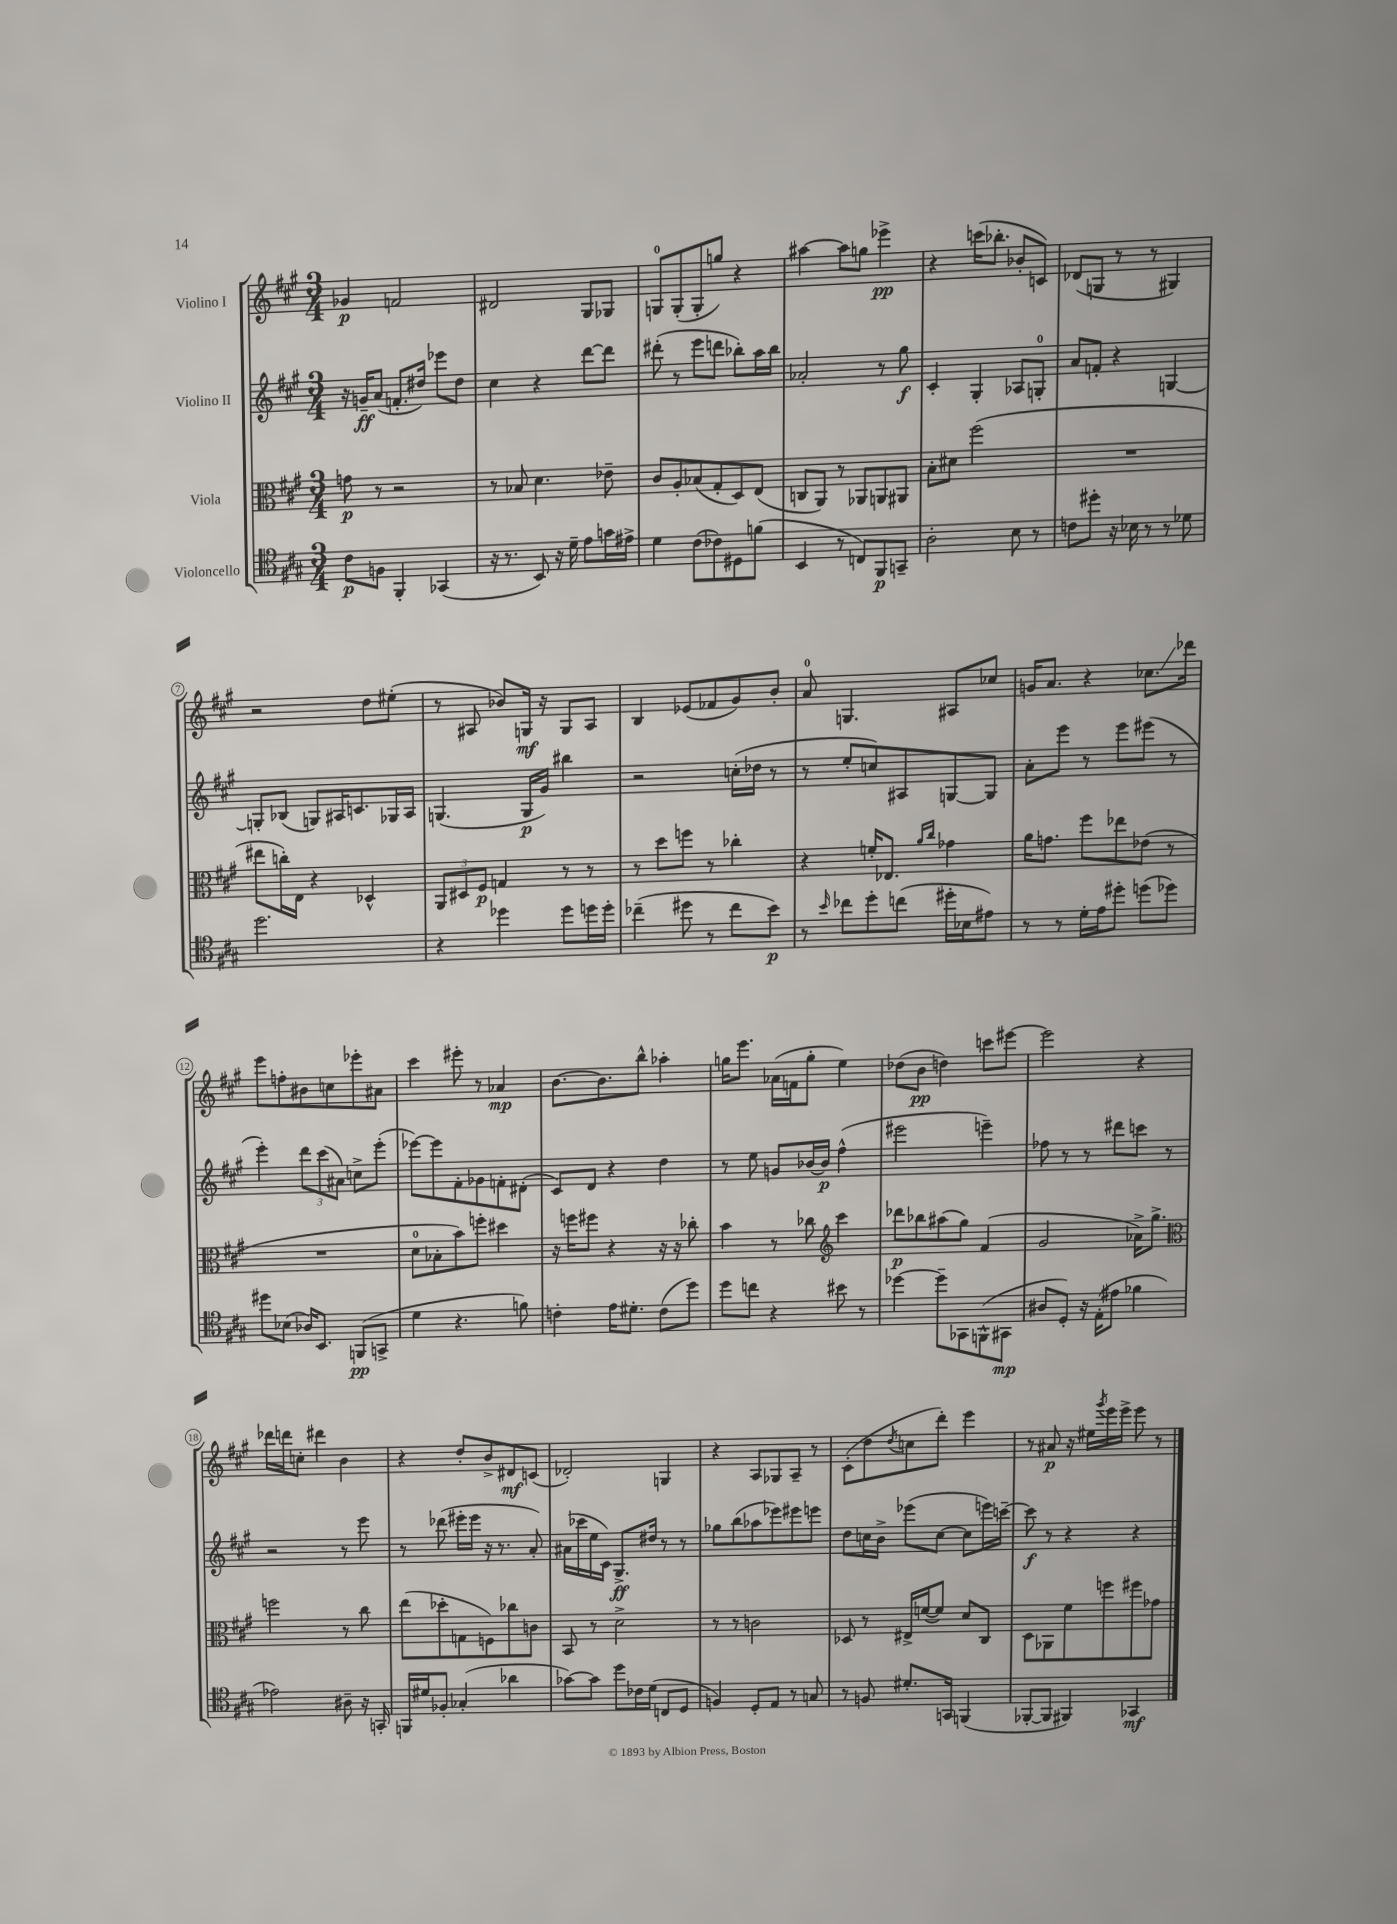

**kern	**kern	**kern	**kern
*staff4	*staff3	*staff2	*staff1
*clefC4	*clefC3	*clefG2	*clefG2
*k[f#c#g#]	*k[f#c#g#]	*k[f#c#g#]	*k[f#c#g#]
*M3/4	*M3/4	*M3/4	*M3/4
8c#\L	8g\	16r	4g-/
.	.	16g~/LK	.
8F\J	8r	(8a/J	.
4FF#'/	2r	8.f'/L	2f/
.	.	16dd#/Jk)	.
(4GG-/	.	8eee-\L	.
.	.	8dd#\J	.
=	=	=	=
16r	8r	4cc#\	2d#/
8.r	.	.	.
.	8B-/	.	.
8BB/)	4.d\	4r	.
16r	.	.	.
16d~\	.	.	.
8e\L	.	[8ddd\L	8G#/L
16g\L	8e-~\	8ddd\]J	8G-/J
16e#^\JJ	.	.	.
=	=	=	=
4d\	8c#/L	(8ddd#'\	8G/L
.	8A'/	8r	(8G'/
(8c#\L	(8B-/	8eee\L	8G'/
8c-\)	8G#'/	8ddd\J	8gg/J)
8D#\	8D/)	8bb-'\L)	4r
(8f\J	(8E/J	16aa\L	.
.	.	16bb-\JJ	.
=	=	=	=
4BB/	8C/L	2a-'/	[4aa#\
.	8AA/J)	.	.
8r	8r	.	8aa#\]L
8C/L)	8AA-/L	.	8gg\J
8FF#/	8AA/	8r	4eee-^\
8GG~/J	8AA#/J	8gg#\	.
=	=	=	=
2A'\	8B'\L	4c#'/	4r
.	8d#\J	.	.
.	(2ff#\	4G#'/	(16ccc\LK
.	.	.	8.bb-'\J
8B\	.	8A-/L	8b-'/L
8r	.	8G'/J	8c/J)
=	=	=	=
8c\L	2.r	8a/L	(8d-/L
8dd#'\J	.	8f'/J	8G/J
16r	.	4r	8r
16B-\	.	.	.
8r	.	.	8r
8r	.	[4G/	4G#/)
8d-\	.	.	.
=	=	=	=
2.dd\	8ee#\L	8G'/]L	2r
.	16cc'\L)	(8B-/J	.
.	16E\JJ	.	.
.	4r	8G/L)	.
.	.	16A#/K	.
.	.	8.c/	.
.	4D-^^/	.	8dd\L
.	.	16G-/L	(8ee#'\J
.	.	16A#/JJ	.
=	=	=	=
4r	12AA/L	(4.G/	8r
.	12D#/	.	.
.	.	.	8A#/
.	12F#/J	.	.
4dd-\	4G/	.	8b-/L)
.	.	16G/LL	16G/Jk
.	.	16g#/JJ)	16r
8dd-\L	8r	4bb#\	8G/L
16dd\L	8r	.	8A#/J
16dd'\JJ	.	.	.
=	=	=	=
(4cc-~\	8r	2r	4B/
.	8dd\L	.	.
8dd#\	8ff\J	.	(8e-/L
8r	8r	.	8f-/
8cc-\L	4cc-'\	(16cc'\LL	8g#/)
.	.	16dd-\JJ	.
8b\J)	.	8r	8b'/J
=	=	=	=
8r	4r	8r	8a/
16qqb/	.	.	.
8cc-\L	.	8ee'/L	4.G/
8dd'\	16f'/LK	8cc/)	.
.	8.E-/J	.	.
(8cc\J	.	8A#/	.
.	16qqa/LL	.	.
.	16qqcc#/JJ	.	.
16dd#'\LL	4g-\	[8G/	8A#/L
16B-\J	.	.	.
8e#\J)	.	8G/]J	8cc-/J
=	=	=	=
8r	16a\LK	8a'\L	16g/LK
.	8.g\J	.	8.a/J
8r	.	8eee\J	.
16d'\LL	8ff#\L	8r	4r
16e\J	.	.	.
8dd#'\J	8ee-\	8eee\L	.
(8dd\L	(8e-\J	(8eee#\J	8.cc-\L
8dd-\J)	8r	8r	.
.	.	.	16ddd-\Jk
=	=	=	=
8dd#\L	2.r	4eee'\)	8eee\L
(8B-\J	.	.	8ff'\
16A-/LK)	.	12ddd\L	8b#\
8.BB/J	.	.	.
.	.	(12ccc#\	.
.	.	.	8cc\
.	.	12a#\J)	.
(8FF/L	.	8cc^\L	8eee-'\
8GG^/J	.	(8eee'\J	8a#\J
=	=	=	=
4d\	8d\L	[8eee-\L)	4ccc#\
.	8B-'\	8eee-\]	.
4.r	8b\)	8f#'\	8eee#'\
.	8ff'\J	8g-\	8r
.	4dd#\	8f'\	4a-/
8f\)	.	(8d#'\J	.
=	=	=	=
4c'\	16r	8c#/L)	[8.b\L
.	16ff\LK	.	.
.	8ff#\J	8d/J	.
.	.	.	8.b\]
16e\LK	4r	4r	.
8.d#'\J	.	.	.
.	.	.	8bb^^\J
(8c\L	16r	4dd\	4aa-'\
.	16r	.	.
8dd\J)	8cc-'\	.	.
=	=	=	=
8dd\L	4b\	8r	16gg\LK
.	.	.	8.eee\J
8cc\J	.	8ee\	.
4r	8r	8g/L	(16a-\LL
.	.	.	16f\J
.	8cc-\	[16b-/L	8gg'\J
.	.	16b-/]JJ	.
*	*clefG2	*	*
8b#\	4ccc#\	(4ff#^^\	4ee\)
8r	.	.	.
=	=	=	=
[4dd-\	8ddd-\L	2eee#\	(8dd-\L
.	8bb-\	.	8b\J
8dd-~\]L	(8aa#\	.	4dd\)
8GG-\	8gg#\J)	.	.
(8FF^^\	(4f#/	4eee~\)	8ccc\L
8GG#\J	.	.	[8eee#\J
=	=	=	=
8A#/L	2g#/	8ff-\	2eee#\]
8D'/J)	.	8r	.
16r	.	8r	.
(16E'\LK	.	.	.
8e#\J	.	8ddd#\L	.
4f-\	16a-^\LK)	8ccc\J	4r
.	8.gg#^\J	.	.
.	.	8r	.
=	=	=	=
*	*clefC3	*	*
2e-\)	2ff\	2r	16ddd-\LL
.	.	.	16ddd\J
.	.	.	8cc'\J
.	.	.	4ddd#\
8A#~\	8r	8r	4b\
16r	8cc#\	8eee\	.
16GG'/	.	.	.
=	=	=	=
16FF/LL	(8ee\L	8r	4r
16d#/J	.	.	.
8F-'/J	8dd-'\	(8ddd-\	.
(4G-'/	8G\	16eee#'\LL	8dd'/L
.	.	16eee#\JJ	.
.	8F\)	16r	8b^/
.	.	8.r	.
4a-\	8cc-\	.	8d#/
.	8c\J	8a'/)	(8c/J
=	=	=	=
[8g-\L)	8BB/	(16a#\LL	2d-'/)
.	.	16ccc-\	.
8g-\]J	8r	16ee\	.
.	.	16c#\JJ)	.
8dd\L	2d^\	8.G#^/L	.
16c-\L	.	.	.
(16d\JJ	.	16dd#/Jk	.
8C/L	.	8r	4G/
8D/J	.	8r	.
=	=	=	=
4F/)	8r	8gg-\L	4r
.	8r	(8bb\	.
8D'/L	2c\	8aa-\	8A/L
8E/J	.	8eee-\)	8G-/
8r	.	8eee#\	8A~/J
8G/	.	8eee\J	8r
=	=	=	=
8r	8D-/	8dd\L	(8c#'\L
8F/	8r	16cc\L	8dd\
.	.	16b^\JJ	.
.	.	.	8qdd/
8.d#'/L	16E#^/LL	(8eee-\L	8cc\
.	([16f/J	.	.
.	8f/]J)	[8cc\J	8ddd'\J)
16GG/Jk	.	.	.
(4FF/	8d/L	8cc\]L	4eee\
.	8C#/J	16eee\L)	.
.	.	[16ccc~\JJ	.
=	=	=	=
[8FF-'/L	8D\L	8ccc\]	8r
8FF-/]J	8AA-\	8r	8a#/
4FF#/)	8f#\	4r	16r
.	.	.	16ee#\LL
.	.	.	8qggg#/
.	8ff\	.	16eee\
.	.	.	16eee^\JJ
4GG-/	8ff#\	4r	8eee\
.	8g-\J	.	8r
==	==	==	==
*-	*-	*-	*-
